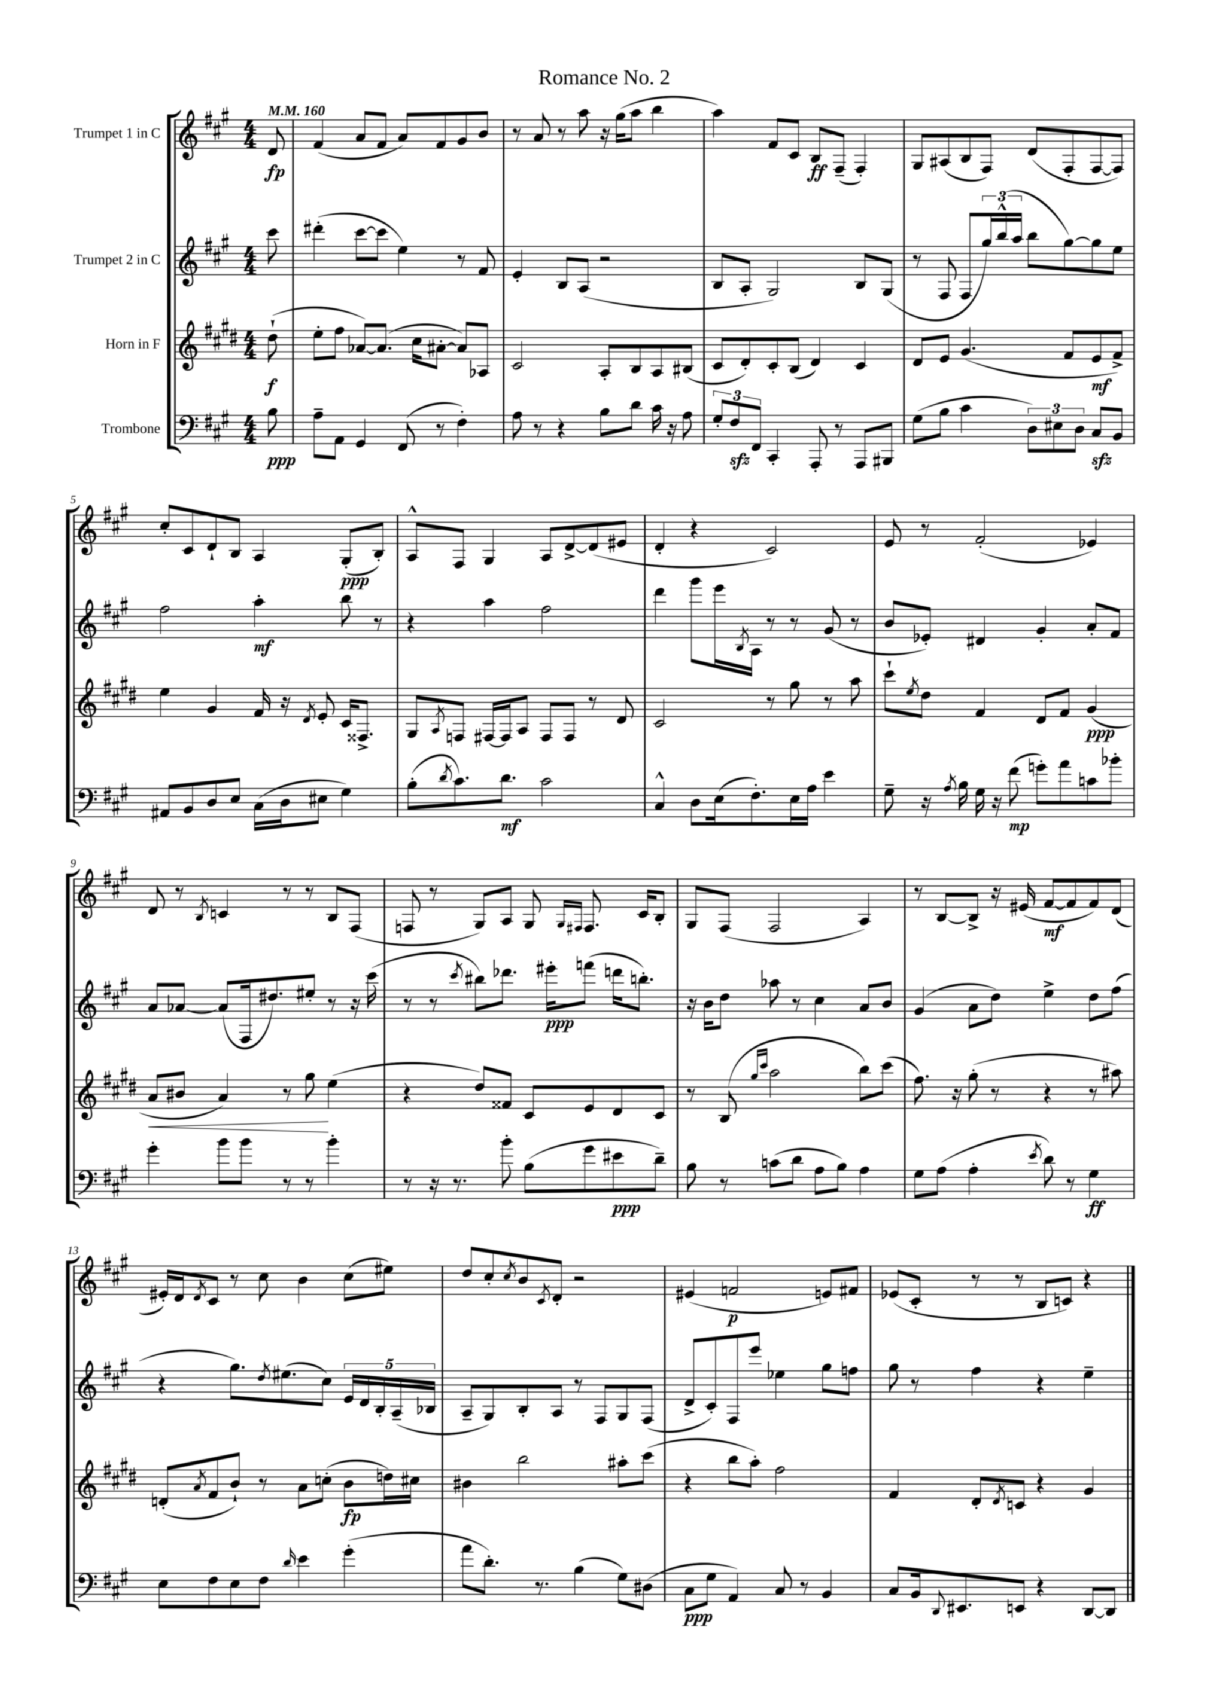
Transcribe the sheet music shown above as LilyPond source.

\header { title = "Romance No. 2" }
<<
\new StaffGroup <<
\new Staff = "s0" \with { instrumentName = "Trumpet 1 in C" } {
    \clef treble \key a \major \numericTimeSignature \time 4/4 \partial 8 \tempo 4 = 160
    d'8\fp |
    fis'4( a'8 fis'8 a'8) fis'8 gis'8 b'8 |
    r8 a'8 r8 a''8 r16 gis''16( a''8 b''4 |
    a''4) fis'8 cis'8 b8\ff fis8--( fis4-.) |
    gis8 ais8( b8 fis8) d'8( fis8-. fis8~ fis8) |
    cis''8-. cis'8 d'8-! b8 a4 gis8-.\ppp( b8-.) |
    a8-^ fis8 gis4 a8 d'8~-> d'8( eis'8 |
    d'4-. r4 cis'2) |
    e'8 r8 fis'2-.( ees'4) |
    d'8 r8 \acciaccatura { b8 } c'4 r8 r8 b8 fis8( |
    f8 r8 gis8) a8 gis8 \grace { gis16 fis16 } fis8. cis'16 b8-. |
    gis8 fis8( fis2 a4) |
    r8 b8~ b8-> r16 eis'16( fis'8~\mf fis'8 fis'8) d'8( |
    eis'16-.) d'16 \acciaccatura { d'8 } cis'8 r8 cis''8 b'4 cis''8( eis''8) |
    d''8 cis''8-. \acciaccatura { cis''8 } b'8 \acciaccatura { cis'8 } d'8-. r2 |
    eis'4( f'2\p e'8) fis'8 |
    ees'8( cis'8-. r8 r8 b8 c'8) r4 \bar "|." |
}
\new Staff = "s1" \with { instrumentName = "Trumpet 2 in C" } {
    \clef treble \key a \major \numericTimeSignature \time 4/4 \partial 8
    cis'''8 |
    dis'''4-.( cis'''8~ cis'''8 e''4) r8 fis'8 |
    e'4-. b8 a8( r2 |
    b8 a8-. gis2) b8 gis8( |
    r8 fis8 fis8 \tuplet 3/2 { gis''16) b''16-^( a''16 } b''8 gis''8~) gis''8 e''8 |
    fis''2 a''4-.\mf b''8 r8 |
    r4 a''4 fis''2 |
    d'''4 gis'''8 e'''16 \acciaccatura { b8 } a16 r8 r8 gis'8( r8 |
    b'8 ees'8-.) dis'4 gis'4-. a'8-. fis'8 |
    a'8 aes'8~ aes'8( fis16 dis''8.) eis''8-. r8 r16 cis'''16( |
    r8 r8 \acciaccatura { cis'''8 } bis''8) des'''8. eis'''16-.\ppp f'''8( d'''16 b''8.-.) |
    r16 b'16 d''8 aes''8 r8 cis''4 a'8 b'8 |
    gis'4( a'8 d''8) e''4-> d''8 fis''8( |
    r4 gis''8.) \acciaccatura { d''8 } eis''8.( cis''8) \tuplet 5/4 { e'16 d'16 b16-. a16--( bes16 } |
    a8-- gis8) b8-. a8 r8 fis8 gis8 fis8( |
    d'8-> cis'8-.) fis8 e'''8 ees''4 gis''8 f''8 |
    gis''8 r8 fis''4 r4 e''4-- \bar "|." |
}
\new Staff = "s2" \with { instrumentName = "Horn in F" } {
    \clef treble \key e \major \numericTimeSignature \time 4/4 \partial 8
    dis''8-!\f( |
    e''8-. fis''8 aes'8~) aes'8.( cis''16 ais'8~-. ais'8) aes8 |
    cis'2 a8-. b8 a8 bis8( |
    cis'8 dis'8-.) cis'8-. b8( dis'4) cis'4 |
    dis'8 e'8 gis'4.( fis'8 e'8\mf fis'8->) |
    e''4 gis'4 fis'16 r16 \acciaccatura { dis'8 } e'8-. cis'16 fisis8.-> |
    gis8 \acciaccatura { a8 } f8 fis16~ fis16 a8 fis8 fis8 r8 dis'8 |
    cis'2 r8 gis''8 r8 a''8 |
    cis'''8-! \acciaccatura { e''8 } dis''8 fis'4 dis'8 fis'8 gis'4\ppp( |
    a'8\< bis'8 a'4) r8 gis''8\! e''4( |
    r4 dis''8) fisis'8 cis'8 e'8 dis'8 cis'8 |
    r8 b8( \grace { gis''16 cis'''16 } a''2 b''8) cis'''8( |
    fis''8.) r16 gis''8-.( r8 r4 r8 ais''8) |
    d'8-.( \acciaccatura { a'8 } fis'8 b'8-!) r8 a'8 c''8-.( b'8\fp d''16) cis''16 |
    bis'4 b''2 ais''8-. cis'''8( |
    r4 b''8 a''8-.) fis''2 |
    fis'4 dis'8-. \acciaccatura { dis'8 } c'8 r4 gis'4 \bar "|." |
}
\new Staff = "s3" \with { instrumentName = "Trombone" } {
    \clef bass \key a \major \numericTimeSignature \time 4/4 \partial 8
    b8\ppp |
    a8-- a,8 gis,4 fis,8( r8 fis4-.) |
    a8 r8 r4 b8 d'8 cis'16 r16 a8 |
    \tuplet 3/2 { gis8-. fis8\sfz fis,8 } cis,4-. a,,8-. r8 a,,8 bis,,8 |
    gis8( b8 cis'4 \tuplet 3/2 { d8) eis8 d8 } cis8\sfz b,8 |
    ais,8 b,8 d8 e8 cis16( d16 eis8 gis4) |
    b8-.( \acciaccatura { d'8 } cis'8.) d'8.\mf cis'2 |
    cis4-^ d8 e16( fis8.-.) e16 a16 e'4 |
    gis8-- r16 \acciaccatura { a8 } b16 gis16 r16 fis'8\mp( g'8-.) a'8 c'8 bes'8-. |
    gis'4-. b'8 b'8 r8 r8 b'4-. |
    r8 r16 r8. b'8-. b8( gis'8 eis'8\ppp d'8--) |
    b8 r8 c'8( d'8 a8 b8) a4 |
    gis8 a8( a4-. \acciaccatura { e'8 } d'8) r8 gis4\ff |
    e8 fis8 e8 fis8 \grace { d'16 } e'4 gis'4-.( |
    a'8 d'8.-.) r8. b4( gis8) dis8( |
    cis8\ppp gis8 a,4) cis8 r8 b,4 |
    cis8 b,16 \appoggiatura { d,8 } eis,8. e,8 r4 d,8~ d,8 \bar "|." |
}
>>
>>
